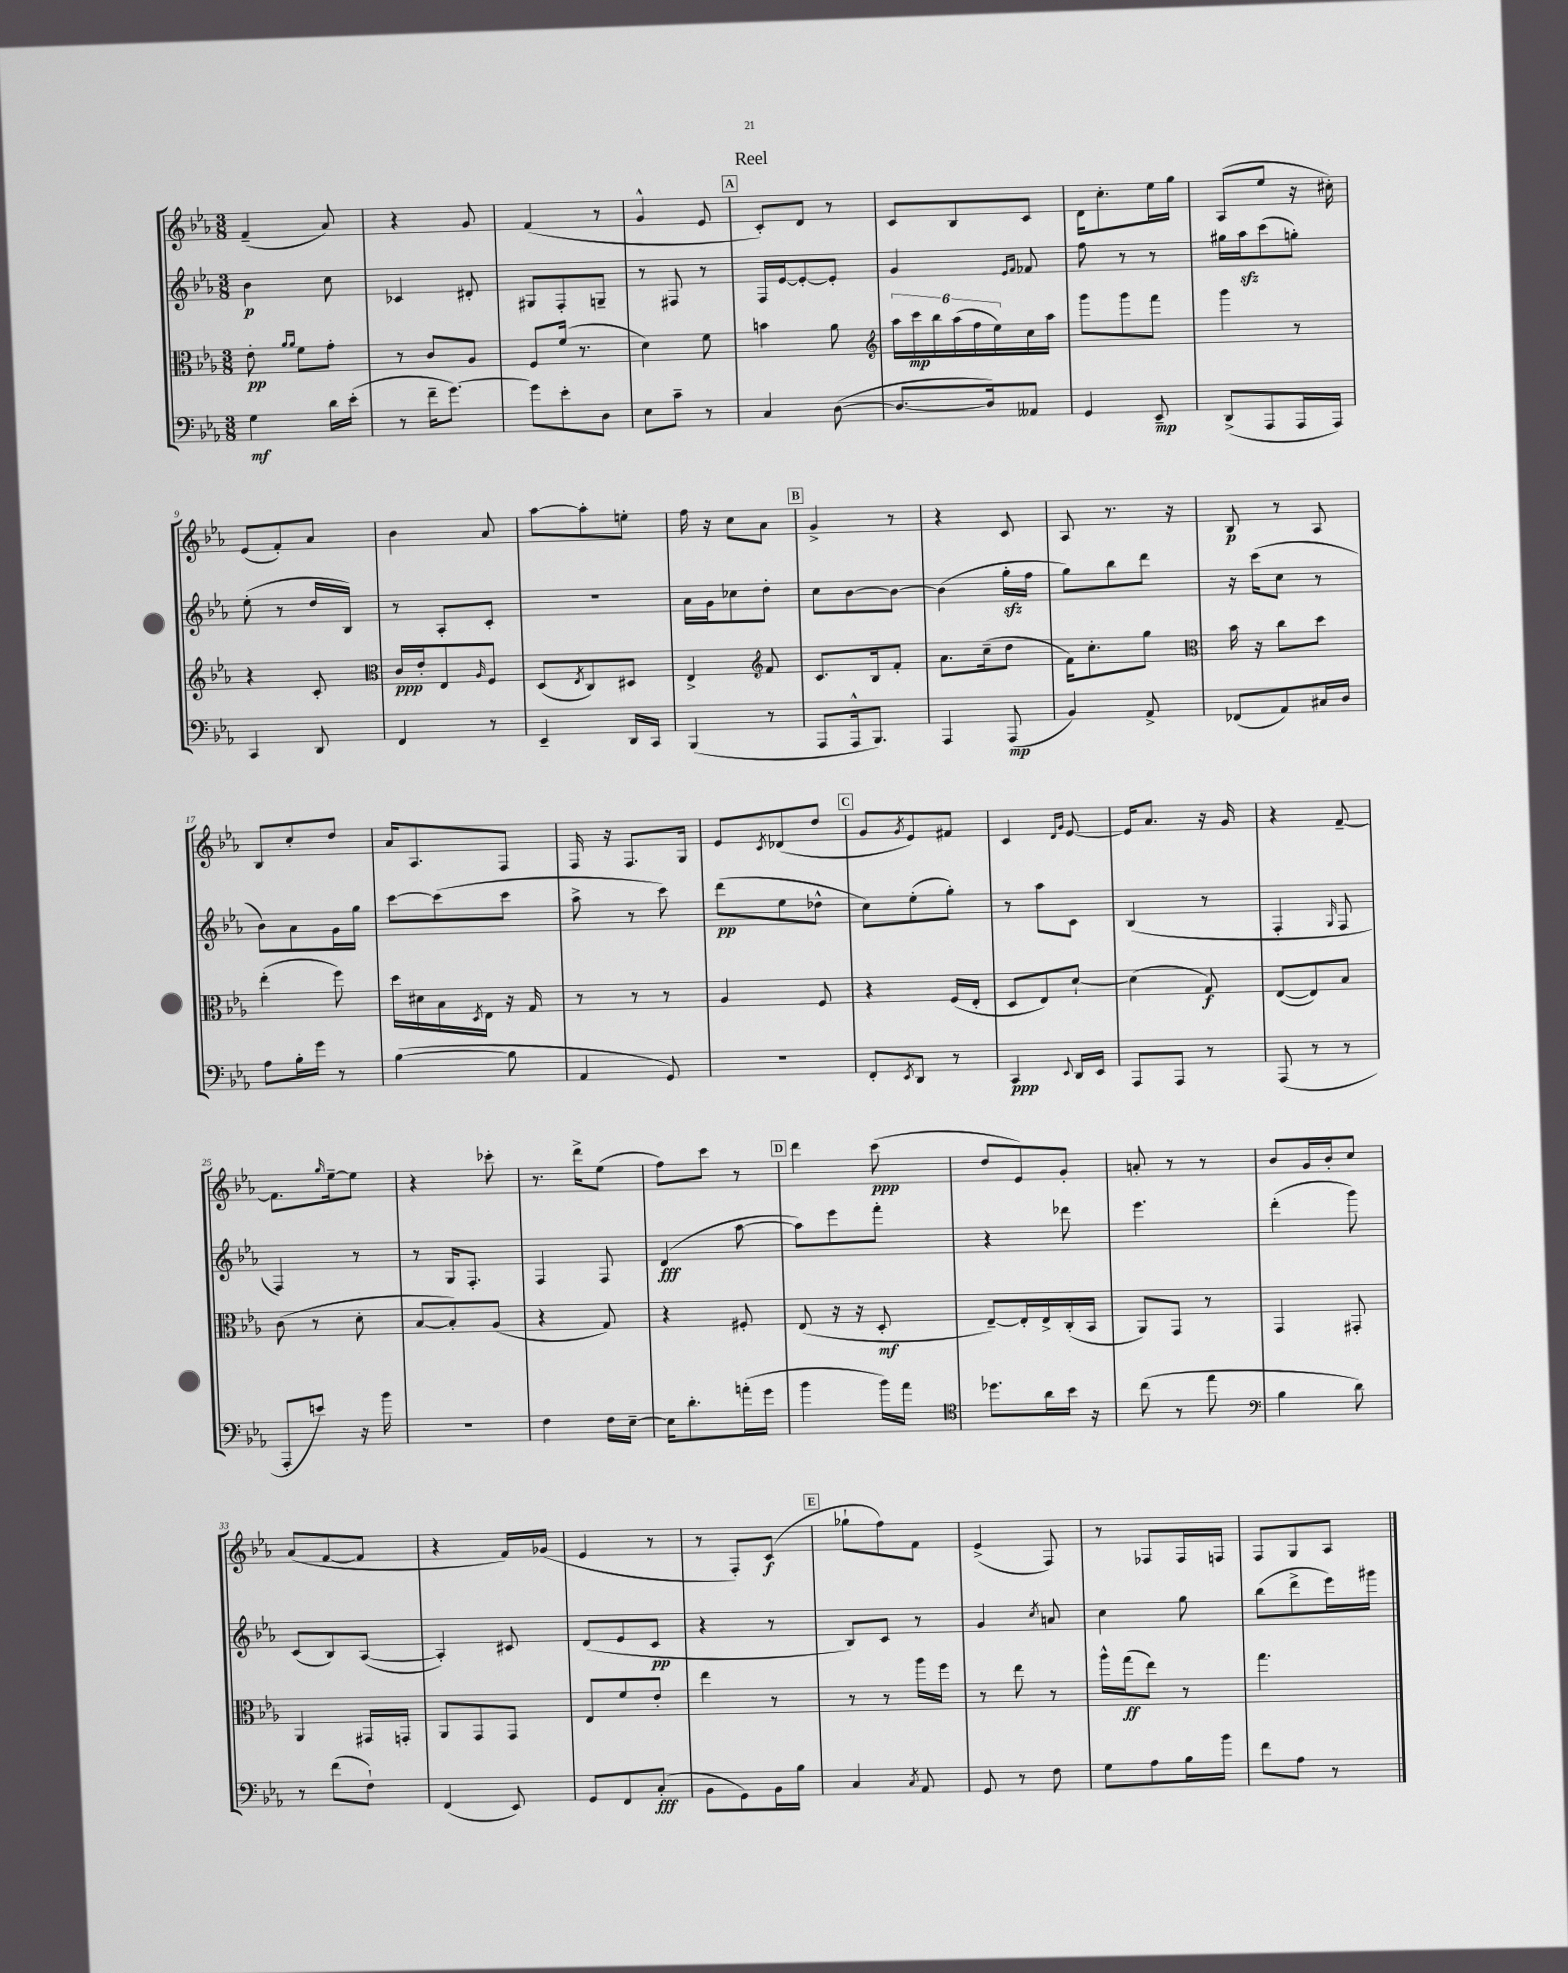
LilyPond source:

\header { title = "Reel" }
<<
\new StaffGroup <<
\new Staff = "s0" {
    \clef treble \key ees \major \numericTimeSignature \time 3/8
    f'4--( aes'8) |
    r4 g'8 |
    f'4( r8 |
    g'4-^ ees'8 |
    \mark \markup { \box "A" } c'8-.) d'8 r8 |
    c'8 bes8 c'8 |
    d'16 c''8.-. ees''16 g''16 |
    aes8( ees''8 r16 cis''16-.) |
    ees'8( f'8-.) aes'8 |
    bes'4 aes'8 |
    aes''8~ aes''8-. e''8-. |
    f''16 r16 c''8 aes'8 |
    \mark \markup { \box "B" } g'4-> r8 |
    r4 c'8 |
    aes8 r8. r16 |
    bes8\p r8 aes8 |
    bes8 c''8-. d''8 |
    aes'16 aes8. f8 |
    f16 r16 f8. g16 |
    ees'8 \acciaccatura { c'8 } des'8( d''8 |
    \mark \markup { \box "C" } g'8 \acciaccatura { g'8 } ees'8) fis'8 |
    c'4 \grace { d'16 g'16 } ees'8~ |
    ees'16 aes'8. r16 g'16 |
    r4 f'8~-- |
    f'8. \grace { g''16 } ees''16~-- ees''8 |
    r4 ces'''8-. |
    r8. d'''16-> ees''8( |
    f''8) c'''8 r8 |
    \mark \markup { \box "D" } d'''4 c'''8\ppp( |
    d''8 ees'8) g'8-. |
    a'8-. r8 r8 |
    bes'8 g'16 bes'16-. c''8 |
    aes'8( f'8~ f'8 |
    r4 f'16) ges'16( |
    ees'4 r8 |
    r8 f8-.) c'8\f( |
    \mark \markup { \box "E" } ges''8-! f''8) f'8 |
    ees'4->( f8) |
    r8 fes8 fes16 f16 |
    f8 g8 aes8 \bar "|." |
}
\new Staff = "s1" {
    \clef treble \key ees \major \numericTimeSignature \time 3/8
    bes'4\p c''8 |
    ces'4 dis'8-. |
    gis8 f8-. g8-- |
    r8 fis8 r8 |
    \mark \markup { \box "A" } f16 ees'16~ ees'8~-. ees'8-. |
    g'4 \grace { ees'16 f'16 } fes'8 |
    f''8 r8 r8 |
    gis''16 aes''16\sfz c'''8( g''8-.) |
    ees''8-.( r8 d''16 bes16) |
    r8 aes8-. c'8-. |
    R4. |
    aes'16 g'16 ces''8 d''8-. |
    \mark \markup { \box "B" } c''8 bes'8~ bes'8~ |
    bes'4( g''16-.\sfz f''16 |
    g''8) bes''8 d'''8 |
    r16 c'''16( c''8 r8 |
    bes'8) aes'8 g'16 g''16 |
    c'''8~ c'''8( c'''8 |
    aes''8-> r8 c'''8) |
    d'''8\pp( ees''8 des''8-^ |
    \mark \markup { \box "C" } c''8) ees''8-.( g''8-.) |
    r8 aes''8 c'8 |
    bes4( r8 |
    f4-. \grace { g16 } f8 |
    f4) r8 |
    r8 g16 f8.-. |
    f4 f8 |
    d'4\fff( aes''8~ |
    \mark \markup { \box "D" } aes''8) ees'''8 f'''8-. |
    r4 des'''8 |
    ees'''4. |
    d'''4-.( g'''8) |
    c'8( bes8) aes8~( |
    aes4-.) cis'8 |
    d'8( ees'8 c'8\pp |
    r4 r8 |
    \mark \markup { \box "E" } bes8) c'8 r8 |
    g'4 \acciaccatura { c''8 } a'8 |
    c''4 g''8 |
    bes''8( d'''8-> ees'''16) gis'''16 \bar "|." |
}
\new Staff = "s2" {
    \clef alto \key ees \major \numericTimeSignature \time 3/8
    ees'8-.\pp \grace { aes'16 aes'16 } f'8 g'8-. |
    r8 c'8 aes8 |
    f8 f'16( r8. |
    d'4) f'8 |
    \mark \markup { \box "A" } b'4 aes'8 |
    \clef treble \tuplet 6/4 { aes''16 c'''16\mp bes''16 aes''16( f''16 ees''16) } c''16 aes''16 |
    g'''8 g'''8 f'''8 |
    g'''4 r8 |
    r4 c'8-. |
    \clef alto c'16\ppp ees'16-. ees8 \grace { aes16 } f8 |
    d8( \acciaccatura { ees8 } c8) dis8 |
    ees4-> \clef treble f'8 |
    \mark \markup { \box "B" } c'8. bes16 f'8-. |
    aes'8. c''16--( d''8 |
    f'16) c''8.-. g''8 |
    \clef alto bes'16 r16 c''8 d''8 |
    ees''4-.( f''8) |
    d''16 dis'16 bes16 \acciaccatura { d8 } ees16 r16 g16 |
    r8 r8 r8 |
    aes4 f8 |
    \mark \markup { \box "C" } r4 f16( ees16-. |
    d8 ees8) d'8~-! |
    d'4( g8\f) |
    ees8~( ees8) bes8 |
    c'8( r8 d'8-. |
    bes8~ bes8-.) aes8( |
    r4 g8) |
    r4 fis8-. |
    \mark \markup { \box "D" } ees8( r16 r16 d8-.\mf |
    ees8~--) ees16-. ees16-> c16-.( bes,16 |
    aes,8) g,8 r8 |
    g,4 gis,8-. |
    aes,4 gis,16 g,16-. |
    aes,8 g,8 g,8 |
    ees8 f'8 ees'8-. |
    ees''4 r8 |
    \mark \markup { \box "E" } r8 r8 aes''16 f''16 |
    r8 ees''8 r8 |
    aes''16-^ g''16\ff( ees''8) r8 |
    g''4. \bar "|." |
}
\new Staff = "s3" {
    \clef bass \key ees \major \numericTimeSignature \time 3/8
    g4\mf d'16 ees'16-.( |
    r8 f'16-- g'8.~) |
    g'8 ees'8-. d8 |
    ees8 c'8-- r8 |
    \mark \markup { \box "A" } c4 d8~( |
    d8.~ d16) aeses,8 |
    g,4 ees,8--\mp |
    d,8->( aes,,8 aes,,16 aes,,16) |
    c,4 d,8 |
    f,4 r8 |
    ees,4-- d,16 c,16 |
    bes,,4( r8 |
    \mark \markup { \box "B" } aes,,8 aes,,16-^ bes,,8.) |
    aes,,4 aes,,8\mp( |
    bes,4) aes,8-> |
    fes,8( aes,8) cis16 d16 |
    aes8 bes16-. g'16 r8 |
    bes4~( bes8 |
    aes,4 g,8) |
    R4. |
    \mark \markup { \box "C" } f,8-. \acciaccatura { ees,8 } d,8 r8 |
    c,4\ppp \appoggiatura { ees,8 } d,16 ees,16 |
    aes,,8 aes,,8 r8 |
    aes,,8( r8 r8 |
    aes,,8-. e'8) r16 bes'16 |
    R4. |
    f4 f16 ees16~-- |
    ees16 d'8.-. a'16-.( g'16 |
    \mark \markup { \box "D" } bes'4 bes'16) aes'16 |
    \clef tenor des''8. aes'16 bes'16 r16 |
    c''8( r8 ees''8 |
    \clef bass bes4 d'8) |
    r8 f'8( f8-!) |
    f,4( ees,8) |
    g,8 f,8 c8-.\fff( |
    bes,8 g,8) bes,16 bes16 |
    \mark \markup { \box "E" } c4 \acciaccatura { c8 } aes,8 |
    g,8 r8 f8 |
    g8 aes8 bes16 bes'16 |
    f'8 aes8 r8 \bar "|." |
}
>>
>>
